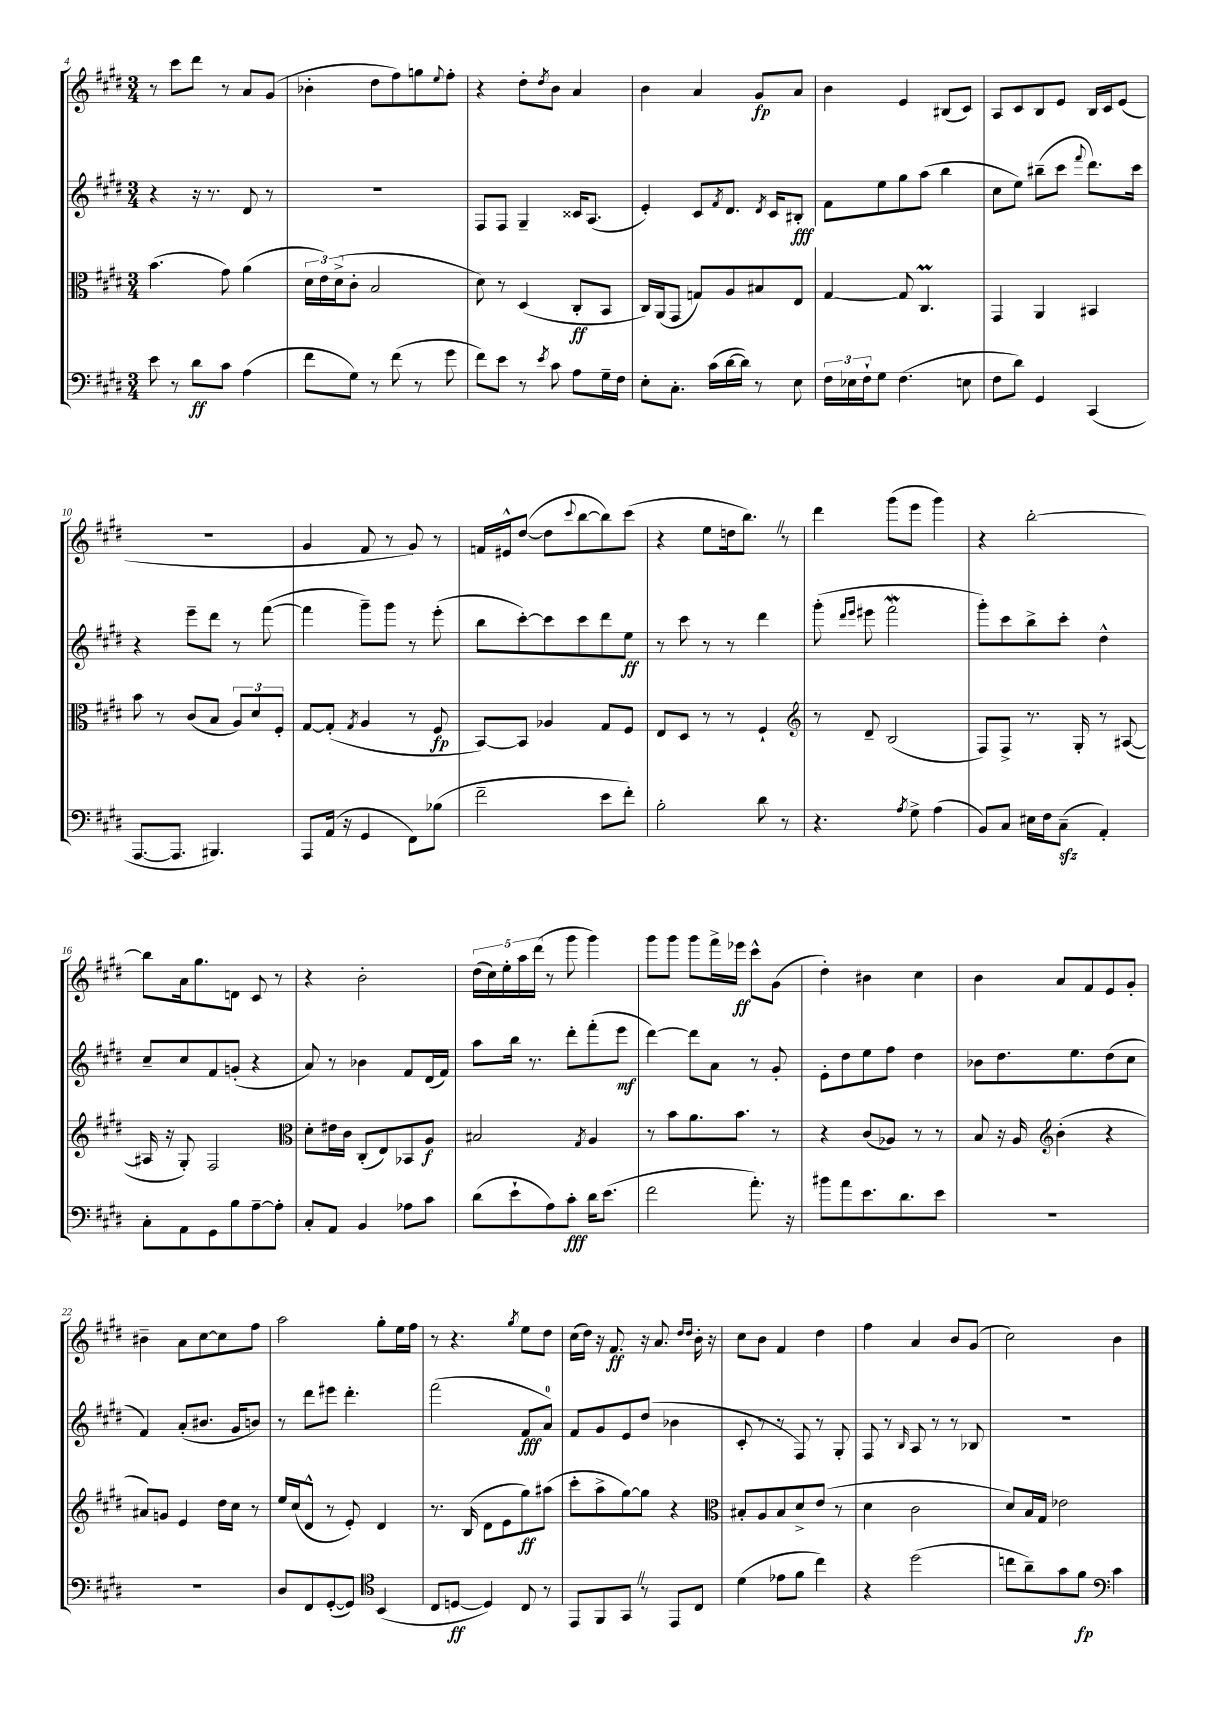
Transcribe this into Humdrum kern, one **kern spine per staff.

**kern	**dynam	**kern	**dynam	**kern	**dynam	**kern	**dynam
*part4	*part4	*part3	*part3	*part2	*part2	*part1	*part1
*staff4	*staff4	*staff3	*staff3	*staff2	*staff2	*staff1	*staff1
*clefF4	*	*clefC3	*	*clefG2	*	*clefG2	*
*k[f#c#g#d#]	*	*k[f#c#g#d#]	*	*k[f#c#g#d#]	*	*k[f#c#g#d#]	*
*M3/4	*	*M3/4	*	*M3/4	*	*M3/4	*
=4	=4	=4	=4	=4	=4	=4	=4
8e\	.	(4.b\	.	4r	.	8r	.
8r	.	.	.	.	.	8ccc#\L	.
8d#\L	ff	.	.	16r	.	8ddd#\J	.
.	.	.	.	8.r	.	.	.
8c#\J	.	8g#\)	.	.	.	8r	.
(4A\	.	(4a\	.	8d#/	.	8a/L	.
.	.	.	.	8r	.	(8g#/J	.
=5	=5	=5	=5	=5	=5	=5	=5
8f#\L	.	24d#\LL	.	2.r	.	4b-X'\	.
.	.	24e\)	.	.	.	.	.
.	.	(24d#^\J	.	.	.	.	.
8G#\J)	.	8c#'\J	.	.	.	.	.
8r	.	2B/	.	.	.	8dd#\L	.
(8f#\	.	.	.	.	.	8ff#\)	.
8r	.	.	.	.	.	8ggn\	.
.	.	.	.	.	.	8qqee/	.
8g#\	.	.	.	.	.	8ff#'\J	.
=6	=6	=6	=6	=6	=6	=6	=6
8f#\L)	.	8d#\)	.	8F#/L	.	4r	.
8e\J	.	8r	.	8F#/J	.	.	.
8r	.	(4D#/	.	4G#~/	.	8dd#'\L	.
8qe/	.	.	.	.	.	8qdd#/	.
8c#\	.	.	.	.	.	8b\J	.
8A\L	.	8C#'/L	ff	16c##X/KL	.	4a/	.
.	.	.	.	(8.A/J	.	.	.
16G#~\L	.	8BB/J	.	.	.	.	.
16F#\JJ	.	.	.	.	.	.	.
=7	=7	=7	=7	=7	=7	=7	=7
8E'\L	.	16C#/LL)	.	4e'/)	.	4b\	.
.	.	(16AA/J	.	.	.	.	.
8.C#'\J	.	8GG#/J	.	.	.	.	.
.	.	8Gn/L)	.	8c#/L	.	4a/	.
(16c#\LL	.	.	.	.	.	.	.
.	.	.	.	8qf#/	.	.	.
[16d#\	.	8A/	.	8.d#/J	.	.	.
16d#\JJ])	.	.	.	.	.	.	.
8r	.	8B#X/	.	.	.	8g#/L	fp
.	.	.	.	8qd#/	.	.	.
.	.	.	.	16c#/KL	.	.	.
8E\	.	8E/J	.	8B#X'/J	fff	8a/J	.
=8	=8	=8	=8	=8	=8	=8	=8
24F#\LL	.	[4G#/	.	8f#\L	.	4b\	.
24E-X\	.	.	.	.	.	.	.
24F#`\J	.	.	.	.	.	.	.
8G#\J	.	.	.	8ee\	.	.	.
(4.F#\	.	8G#/]	.	8gg#\	.	4e/	.
.	.	4.C#M/	.	(8aa\J	.	.	.
.	.	.	.	4bb\	.	(8B#X/L	.
8En\	.	.	.	.	.	8c#/J)	.
=9	=9	=9	=9	=9	=9	=9	=9
8F#\L	.	4GG#/	.	8cc#\L	.	8A/L	.
8d#\J)	.	.	.	8ee\J)	.	8c#/	.
4GG#/	.	4AA/	.	(8bb#X~\L	.	8B/	.
.	.	.	.	8ccc#\J	.	8e/J	.
.	.	.	.	8qqfff#/	.	.	.
(4CC#/	.	4BB#X/	.	8.ddd#\L)	.	16B/LL	.
.	.	.	.	.	.	16c#/J	.
.	.	.	.	.	.	(8e/J	.
.	.	.	.	16ccc#\Jk	.	.	.
!!LO:LB:g=z
=10	=10	=10	=10	=10	=10	=10	=10
[8.AAA/L	.	8b\	.	4r	.	2.r	.
.	.	8r	.	.	.	.	.
8.AAA/J]	.	.	.	.	.	.	.
.	.	(8c#/L	.	8eee~\L	.	.	.
4.BBB#X/)	.	8B/J	.	8ddd#\J	.	.	.
.	.	12A/L)	.	8r	.	.	.
.	.	12d#/	.	.	.	.	.
.	.	.	.	([8fff#\	.	.	.
.	.	12F#'/J	.	.	.	.	.
=11	=11	=11	=11	=11	=11	=11	=11
8AAA/L	.	[8G#/L	.	4fff#\]	.	4g#/	.
(16AA/Jk	.	(8G#'/J]	.	.	.	.	.
16r	.	.	.	.	.	.	.
.	.	8qG#/	.	.	.	.	.
4GG#/	.	4A/	.	8ggg#~\L)	.	8f#/	.
.	.	.	.	8ggg#\J	.	8r	.
8FF#\L)	.	8r	.	8r	.	8g#/)	.
(8B-X\J	.	8F#/	fp	(8eee'\	.	8r	.
=12	=12	=12	=12	=12	=12	=12	=12
2f#~\	.	[8BB/L)	.	8bb\L	.	16fn/LL	.
.	.	.	.	.	.	16e#X^^/J	.
.	.	8BB/J]	.	[8ccc#'\)	.	([8dd#/J	.
.	.	4A-X/	.	8ccc#\]	.	8dd#\L]	.
.	.	.	.	.	.	8qqccc#/	.
.	.	.	.	8ccc#\	.	[8bb\	.
8e\L	.	8G#/L	.	8ddd#\	.	8bb\])	.
8f#'\J)	.	8F#/J	.	8ee\J	ff	(8ccc#\J	.
=13	=13	=13	=13	=13	=13	=13	=13
2B'\	.	8E/L	.	8r	.	4r	.
.	.	8D#/J	.	8ccc#\	.	.	.
.	.	8r	.	8r	.	8ee\L	.
.	.	8r	.	8r	.	16ddn\k	.
.	.	.	.	.	.	8.bbZ\J)	.
8d#\	.	4F#`/	.	4ddd#\	.	.	.
8r	.	.	.	.	.	8r	.
=14	=14	=14	=14	=14	=14	=14	=14
*	*	*clefG2	*	*	*	*	*
4.r	.	8r	.	(8ggg#'\	.	4ddd#\	.
.	.	.	.	16qqddd#/LL	.	.	.
.	.	.	.	16qqeee/JJ	.	.	.
.	.	8d#~/	.	8eee#X\	.	.	.
.	.	(2B/	.	2fff#W\	.	(8ggg#\L	.
8qA/	.	.	.	.	.	.	.
8G#^\	.	.	.	.	.	8eee\J	.
(4A\	.	.	.	.	.	4ggg#\)	.
=15	=15	=15	=15	=15	=15	=15	=15
8BB/L)	.	8F#/L)	.	8ggg#'\L)	.	4r	.
8C#/J	.	8F#^/J	.	8ccc#\	.	.	.
16E#X\LL	.	8.r	.	8bb^\	.	[2bb'\	.
16F#\J	.	.	.	.	.	.	.
(8C#zz~\J	.	.	.	8ccc#'\J	.	.	.
.	.	16G#'/	.	.	.	.	.
4AA'/)	.	8r	.	4dd#^^\	.	.	.
.	.	([8A#X/	.	.	.	.	.
!!LO:LB:g=z
=16	=16	=16	=16	=16	=16	=16	=16
8C#'\L	.	16A#X/]	.	8cc#~/L	.	8bb\L]	.
.	.	16r	.	.	.	.	.
8AA\	.	8G#'/)	.	8cc#/	.	16a\k	.
.	.	.	.	.	.	8.gg#\	.
8GG#\	.	2F#/	.	8f#/	.	.	.
8B\	.	.	.	(8gn'/J	.	8dn\J	.
[8A~\	.	.	.	4r	.	8c#/	.
8A'\J]	.	.	.	.	.	8r	.
=17	=17	=17	=17	=17	=17	=17	=17
*	*	*clefC3	*	*	*	*	*
8C#'/L	.	8d#'\L	.	8a/)	.	4r	.
8AA/J	.	16e#X\L	.	8r	.	.	.
.	.	16c#\JJ	.	.	.	.	.
4BB/	.	(8C#'/L	.	4b-X\	.	2b'\	.
.	.	8E/)	.	.	.	.	.
8A-X\L	.	8BB-X/	.	8f#/L	.	.	.
8c#\J	.	8A/J	f	(16d#/L	.	.	.
.	.	.	.	16f#/JJ)	.	.	.
=18	=18	=18	=18	=18	=18	=18	=18
(8d#\L	.	2B#X/	.	8aa\L	.	(20dd#\LL	.
.	.	.	.	.	.	20cc#\)	.
.	.	.	.	.	.	20ee'\	.
8e`\	.	.	.	16bb\Jk	.	.	.
.	.	.	.	.	.	20aa\	.
.	.	.	.	8.r	.	.	.
.	.	.	.	.	.	(20ddd#\JJ	.
8A\)	.	.	.	.	.	8r	.
8c#'\J	fff	.	.	8ddd#'\L	.	8ggg#\	.
.	.	8qG#/	.	.	.	.	.
16d#\KL	.	4A/	.	(8fff#'\	.	4ggg#\)	.
(8.e\J	.	.	.	.	.	.	.
.	.	.	.	8eee\J	mf	.	.
=19	=19	=19	=19	=19	=19	=19	=19
2f#\	.	8r	.	[4ddd#\)	.	8ggg#\L	.
.	.	8b\L	.	.	.	8ggg#\J	.
.	.	8.a\	.	8ddd#\L]	.	8ggg#\L	.
.	.	.	.	8a\J	.	16fff#^\L	.
.	.	8.b\J	.	.	.	16eee-X\JJ	ff
8.a'\)	.	.	.	8r	.	8ccc#^^\L	.
.	.	8r	.	8g#'/	.	(8g#\J	.
16r	.	.	.	.	.	.	.
=20	=20	=20	=20	=20	=20	=20	=20
8b#X\L	.	4r	.	8e'\L	.	4dd#'\)	.
8a\	.	.	.	8dd#\	.	.	.
8.e\	.	(8c#/L	.	8ee\	.	4b#X\	.
.	.	8A-X/J)	.	8ff#\J	.	.	.
8.d#\	.	.	.	.	.	.	.
.	.	8r	.	4dd#\	.	4cc#\	.
8e\J	.	8r	.	.	.	.	.
=21	=21	=21	=21	=21	=21	=21	=21
2.r	.	8B/	.	8b-X\L	.	4b\	.
.	.	16r	.	8.dd#\	.	.	.
.	.	16A/	.	.	.	.	.
*	*	*clefG2	*	*	*	*	*
.	.	(4b'\	.	.	.	8a/L	.
.	.	.	.	8.ee\	.	.	.
.	.	.	.	.	.	8f#/	.
.	.	4r	.	(8dd#\	.	8e/	.
.	.	.	.	8cc#\J	.	8g#'/J	.
!!LO:LB:g=z
=22	=22	=22	=22	=22	=22	=22	=22
2.r	.	8a#X/L)	.	4f#/)	.	4b#X~\	.
.	.	8gn/J	.	.	.	.	.
.	.	4e/	.	(8a'/L	.	8a\L	.
.	.	.	.	8.b#X/J	.	[8cc#\	.
.	.	16dd#\LL	.	.	.	8cc#\]	.
.	.	16cc#\JJ	.	16g#/KL	.	.	.
.	.	8r	.	8bn/J)	.	8ff#\J	.
=23	=23	=23	=23	=23	=23	=23	=23
8D#/L	.	16ee/LL	.	8r	.	2aa\	.
.	.	(16cc#/J	.	.	.	.	.
8FF#/	.	8d#^^/J	.	8ddd#\L	.	.	.
([8GG#'/	.	8r	.	8eee#X\J	.	.	.
8GG#/J])	.	8e'/)	.	4.ddd#'\	.	.	.
*clefC4	*	*	*	*	*	*	*
(4BB/	.	4d#/	.	.	.	8gg#'\L	.
.	.	.	.	.	.	16ee\L	.
.	.	.	.	.	.	16ff#\JJ	.
=24	=24	=24	=24	=24	=24	=24	=24
8C#/L	.	8.r	.	(2fff#\	.	8r	.
[8Dn/J	ff	.	.	.	.	4.r	.
.	.	(16B/	.	.	.	.	.
4D/])	.	8d#\L	.	.	.	.	.
.	.	8e\	.	.	.	.	.
.	.	.	.	.	.	8qgg#/	.
8C#/	.	8gg#\)	ff	8f#/L	fff	8ee\L	.
8r	.	(8aa#X\J	.	8a/J)	.	8dd#\J	.
=25	=25	=25	=25	=25	=25	=25	=25
8EE/L	.	8ccc#'\L	.	8f#/L	.	(16cc#\LL	.
.	.	.	.	.	.	16dd#\JJ)	.
8FF#/	.	8aa^\	.	8g#/	.	16r	.
.	.	.	.	.	.	8.f#/	ff
8GG#Z/J	.	[8gg#\)	.	8e/	.	.	.
8r	.	8gg#\J]	.	(8dd#/J	.	16r	.
.	.	.	.	.	.	8.a/	.
8EE/L	.	4r	.	4b-X\	.	.	.
.	.	.	.	.	.	16qqdd#/LL	.
.	.	.	.	.	.	16qqdd#/JJ	.
8C#/J	.	.	.	.	.	16b'\	.
.	.	.	.	.	.	16r	.
=26	=26	=26	=26	=26	=26	=26	=26
*	*	*clefC3	*	*	*	*	*
(4d#\	.	8B#X'/L	.	8c#'/	.	8cc#\L	.
.	.	8A/	.	8r	.	8b\J	.
8e-X\L	.	8B#/	.	8r	.	4f#/	.
8f#\J	.	8d#^/	.	8F#/)	.	.	.
4cc#\)	.	(8e/J	.	8r	.	4dd#\	.
.	.	8r	.	8G#'/	.	.	.
=27	=27	=27	=27	=27	=27	=27	=27
4r	.	4d#\	.	8F#/	.	4ff#\	.
.	.	.	.	8r	.	.	.
.	.	.	.	16qqB/	.	.	.
(2dd#\	.	2c#\	.	8A/	.	4a/	.
.	.	.	.	8r	.	.	.
.	.	.	.	8r	.	8b/L	.
.	.	.	.	8B-X/	.	(8g#/J	.
=28	=28	=28	=28	=28	=28	=28	=28
8ccn\L	.	8d#/L)	.	2.r	.	2cc#\)	.
8a~\)	.	16B/L	.	.	.	.	.
.	.	16G#/JJ	.	.	.	.	.
8g#\	.	2e-X\	.	.	.	.	.
8f#\J	fp	.	.	.	.	.	.
*clefF4	*	*	*	*	*	*	*
4c#\	.	.	.	.	.	4b\	.
==	==	==	==	==	==	==	==
*-	*-	*-	*-	*-	*-	*-	*-
